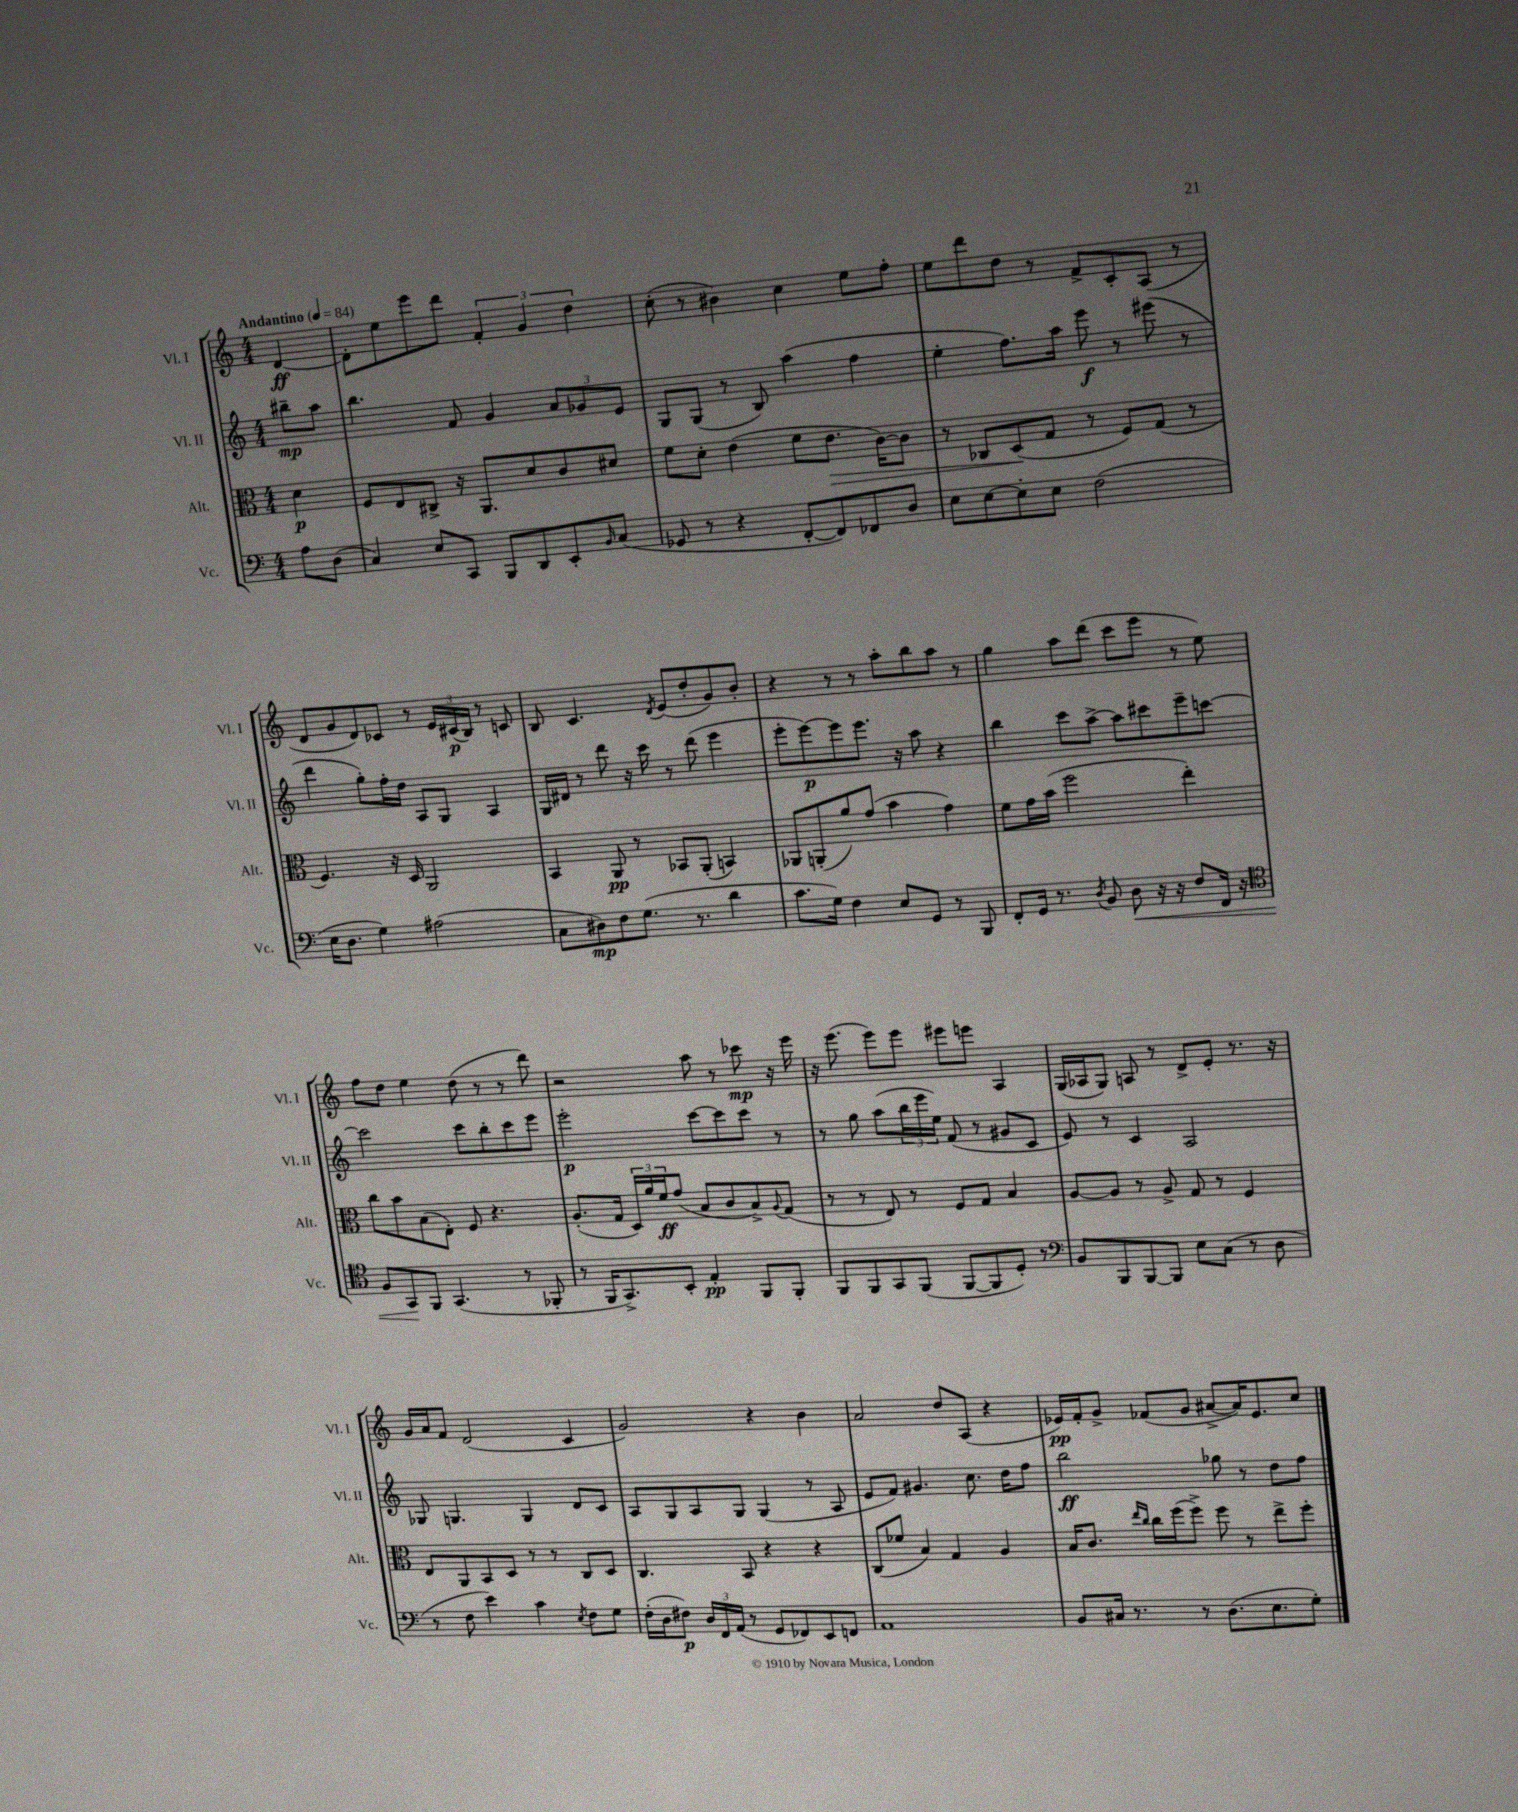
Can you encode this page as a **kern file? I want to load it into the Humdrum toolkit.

**kern	**kern	**kern	**kern
*staff4	*staff3	*staff2	*staff1
*clefF4	*clefC3	*clefG2	*clefG2
*k[]	*k[]	*k[]	*k[]
*M4/4	*M4/4	*M4/4	*M4/4
*MM84	*MM84	*MM84	*MM84
8A	4d	8bb#~	[4d
(8D	.	8aa	.
=	=	=	=
4C)	8F	4.bb	8d']
.	8E	.	8ee
8E	8C#^	.	8eee
8CC	16r	8f	8ddd
.	8.AA	.	.
8BBB	.	4g	6f'
8DD	8d	.	.
.	.	.	6g
8EE'	8c	12a	.
.	.	12g-	6dd
16qqBB	.	.	.
(8C	8d#	.	.
.	.	12e	.
=	=	=	=
8GG-	8f	8G	(8cc'
8r	8d'	(8G	8r
4r	(4e	8r	4b#)
.	.	8B)	.
[8FF'	8f	(4aa	4cc
8FF])	8.e	.	.
8FF-	.	4ff	8ee
.	[16c)	.	.
8D	8c]	.	8ff'
=	=	=	=
8E	8r	4ee'	8ee
[8E	8C-	.	8ddd
8E']	(8D	8.ff)	8dd
8E	8G	.	8r
.	.	16aa	.
(2F	8r	8eee	8f^
.	8F)	8r	8c'
.	(8G	(8eee#	(8A
.	8r	8r	8r
=	=	=	=
16E	4.F)	4ddd	8d
8.D	.	.	.
.	.	.	8g
4G)	.	8gg')	8d)
.	16r	16ff'	8c-
.	16D	16dd	.
(2A#	2AA	8A	8r
.	.	8G	24e
.	.	.	(24c#
.	.	.	24B)
.	.	4A	8r
.	.	.	8c
=	=	=	=
8C	4BB	16G	8B
.	.	16d#	.
8D#)	.	8r	4.c
8F	8AA	8ddd	.
(8.G	8r	16r	.
.	.	16ccc	.
.	.	.	8qd
.	8BB-	8r	(8e
8.r	.	.	.
.	(8AA'	(8ddd	8dd'
4d	4BB)	4eee	8g)
.	.	.	8b'
=	=	=	=
8.c	8AA-	8eee'	4r
.	(8AA'	[8eee)	.
16G)	.	.	.
4F	8a)	8eee]	8r
.	(8g	8.eee	8r
8E	4b	.	8aa'
.	.	16r	.
8GG	.	8aa	8bb
8r	4g)	4r	8aa
8BBB	.	.	8r
=	=	=	=
8FF'	8f	4bb	4gg
16GG	16g	.	.
8.r	(16b	.	.
.	2ff	8ccc	8aa
8qD	.	.	.
8BB	.	[8aa^	(8ddd
8D	.	8aa]	8ccc
16r	.	8ccc#	8eee
16r	.	.	.
8F	4ee')	8eee~	8r
16FF	.	[8ccc	8ee)
16r	.	.	.
=	=	=	=
*clefC4	*	*	*
8F	8cc	2ccc]	8ff
8GG	8b	.	8dd
8FF	(8B	.	4ee
(4.GG	8E')	.	.
.	8F	8ccc	(8dd
.	4.r	8bb'	8r
8r	.	8ccc	8r
8FF-'	.	8eee	8ddd)
=	=	=	=
8r	(8.A'	2eee'	2r
16FF	.	.	.
8.GG^)	16G	.	.
.	24D)	.	.
.	24a	.	.
.	24f	.	.
8BB'	(8g	.	.
4E'	8B	[8ccc	8aa
.	8c	8ccc]	8r
8FF	8B^)	8ccc	8ccc-
.	8qqA	.	.
8FF'	(8G	8r	16r
.	.	.	16eee
=	=	=	=
8FF	8r	8r	16r
.	.	.	(8.eee
8FF	8r	8gg	.
8GG	8E)	(8aa	8eee)
(8FF	8r	24bb	8eee
.	.	24eee	.
.	.	24ee)	.
[8FF	8F	(8f	8eee#
8FF]	8G	8r	8eee
8D')	4B	8g#	4A
8r	.	8c	.
=	=	=	=
*clefF4	*	*	*
8BB	[8A	8e)	(16G
.	.	.	16A-
8BBB	8A]	8r	8G)
[8BBB	8r	4c	8A
8BBB]	8A^	.	8r
8E	8G	2A	8d^
(8C	8r	.	8e'
8r	4F	.	8.r
8D	.	.	.
.	.	.	16r
=	=	=	=
8r	8E	8G-	16g
.	.	.	16a
8F	8AA	4.G	8f
4e)	8BB	.	(2d
.	8D	.	.
4c	8r	4G	.
.	8r	.	.
8qE	.	.	.
8F	8C	8d	4c
8G	8D	8c	.
=	=	=	=
(16F'	4.C	8A	2g)
16D	.	.	.
8F#)	.	8G	.
24D	.	8A	.
24FF	.	.	.
(24AA	.	.	.
8r	8BB	8G	.
8GG	4r	(4G	4r
8FF-)	.	.	.
8EE	4r	8r	4b
8FF	.	8A	.
=	=	=	=
1AA	(8C	8e	2a
.	8f-	8f)	.
.	4B)	4.g#	.
.	4G	.	8dd
.	.	8.cc	(8A
.	4A	.	4r
.	.	16dd	.
.	.	8ff	.
=	=	=	=
8BB	16B	2bb	16e-)
.	8.c	.	16f'
16C#	.	.	8g^
8.r	.	.	.
.	16qqee	.	.
.	16qqcc	.	.
.	16cc	.	(8f-
.	(16ff	.	.
8r	8ff^)	.	8g
(8.D	8ff	8gg-	[8a#^
.	8r	8r	16a#])
8.E	.	.	8.e-
.	8ee^	8dd	.
8G')	8ff'	8ff	8cc
==	==	==	==
*-	*-	*-	*-
